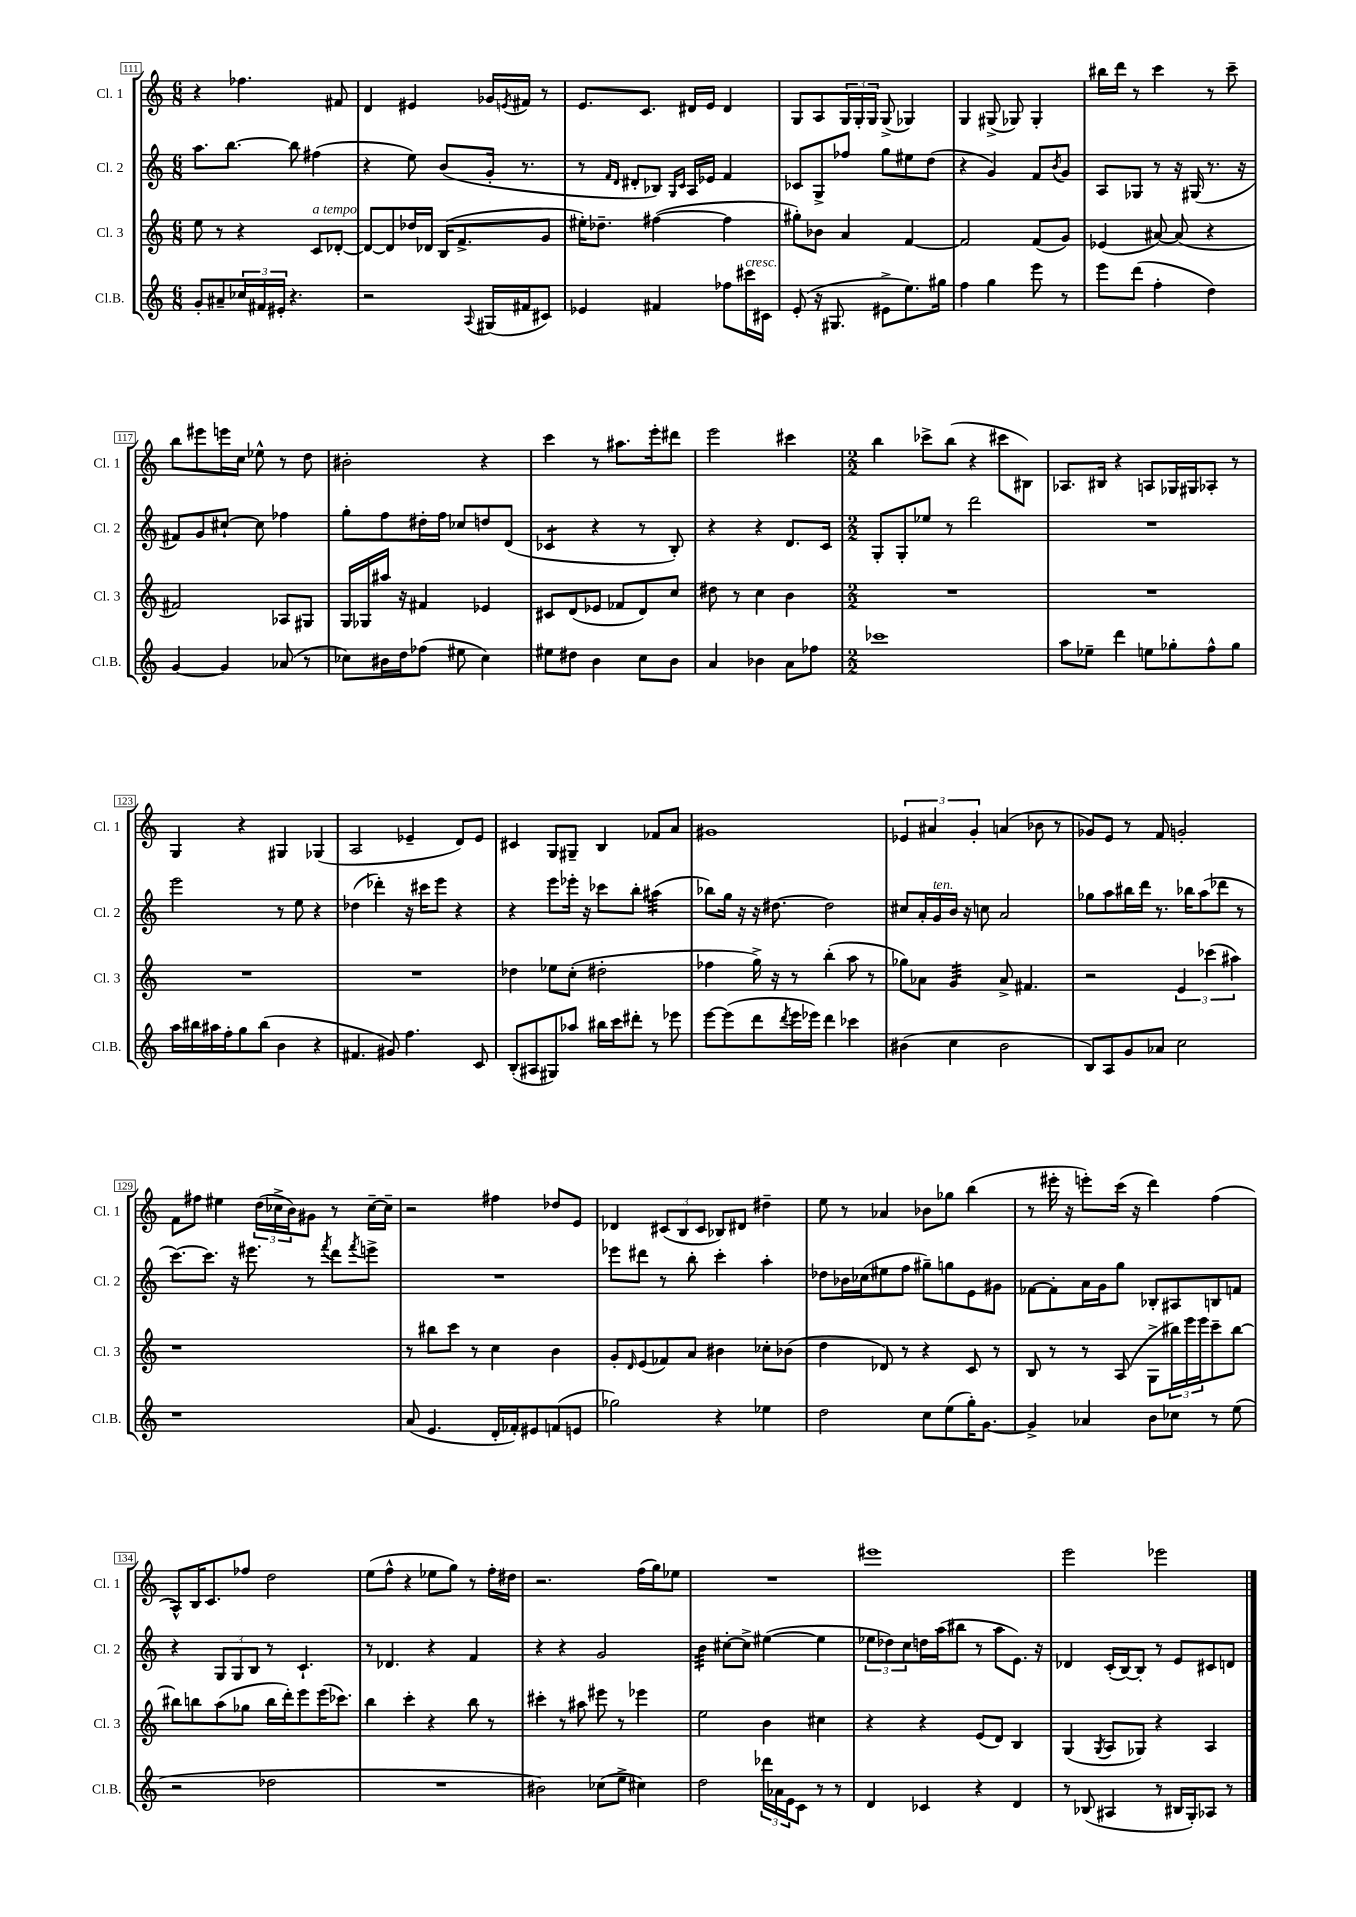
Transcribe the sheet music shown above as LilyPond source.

<<
\new StaffGroup <<
\new Staff = "s0" \with { instrumentName = "Cl. 1" shortInstrumentName = "Cl. 1" } {
    \clef treble \key c \major \numericTimeSignature \time 6/8
    r4 fes''4. fis'8 |
    d'4 eis'4 ges'16 \acciaccatura { e'8 } fis'16 r8 |
    e'8. c'8. dis'16 e'16 dis'4 |
    g8 a8 \tuplet 3/2 { g16 g16-. g16 } g8->( ges4) |
    g4 gis8->( ges8) ges4-. |
    bis''16 d'''16 r8 c'''4 r8 c'''8-- |
    b''8 eis'''8 e'''16 c''16 ees''8-^ r8 d''8 |
    bis'2-. r4 |
    c'''4 r8 ais''8. e'''16-. dis'''8 |
    e'''2 cis'''4 |
    \numericTimeSignature \time 2/2 b''4 ces'''8-> b''8( r4 cis'''8 bis8) |
    aes8. bis16 r4 a8 ges16 gis16 aes8-. r8 |
    g4 r4 gis4 ges4( |
    a2 ees'4-- d'8) ees'8 |
    cis'4 g8 gis8-- b4 fes'8 a'8 |
    gis'1 |
    \tuplet 3/2 { ees'4 ais'4 g'4-. } a'4( bes'8 r8 |
    ges'8) e'8 r8 f'8 g'2-. |
    f'8 fis''8 eis''4 \tuplet 3/2 { d''16( ces''16-> b'16) } gis'8 r8 ces''16~-- ces''16-- |
    r2 fis''4 des''8 e'8 |
    des'4 \tuplet 3/2 { cis'8( b8 cis'8 } bes8) dis'8 dis''4-- |
    e''8 r8 aes'4 bes'8 ges''8 b''4( |
    r8 eis'''16-. r16 e'''8-.) c'''16( r16 d'''4) f''4( |
    a8-^) b16 c'8. fes''8 d''2 |
    e''8( f''8-^ r4 ees''8 g''8) r8 f''16-. dis''16 |
    r2. f''16( g''16) ees''8 |
    R1 |
    eis'''1 |
    e'''2 ees'''2 \bar "|." |
}
\new Staff = "s1" \with { instrumentName = "Cl. 2" shortInstrumentName = "Cl. 2" } {
    \clef treble \key c \major \numericTimeSignature \time 6/8
    a''8. b''8.~ b''8 fis''4( |
    r4 e''8) b'8( g'16-. r8. |
    r8 \grace { f'16 d'16 } dis'8-. bes8) \grace { g16 c'16 } a16 ees'16 f'4 |
    ces'8 g8-> fes''8 g''8 eis''8 d''8( |
    r4 g'4) f'8 \acciaccatura { b'8 } g'8 |
    a8 ges8 r8 r16 gis16( r8. r16 |
    fis'8) g'8 cis''8~-! cis''8 fes''4 |
    g''8-. f''8 dis''16-. f''16 ces''8 d''8 d'8( |
    ces'4:8 r4 r8 b8-.) |
    r4 r4 d'8. c'16 |
    \numericTimeSignature \time 2/2 g8-. g8-. ees''8 r8 d'''2 |
    R1 |
    e'''2 r8 e''8 r4 |
    des''4( des'''4-.) r16 cis'''16 e'''8 r4 |
    r4 e'''8 ees'''16-. r16 ces'''8 b''8-. ais''4:32( |
    bes''8) g''16 r16 r16 dis''8.~ dis''2 |
    cis''8 a'16-. g'16^\markup { \italic "ten." } b'16 r16 c''8 a'2 |
    ges''8 a''8 bis''16 d'''16 r8. bes''16 a''8( des'''8 r8 |
    c'''8.~) c'''8. r16 eis'''8. r8 \acciaccatura { f'''8 } d'''8 \acciaccatura { f'''8 } e'''8-> |
    R1 |
    ees'''8 dis'''8 r8 b''8-. c'''4-. a''4-. |
    des''8 bes'16 ces''16( eis''8 f''8 gis''8--) g''8 e'8 gis'8 |
    fes'8~ fes'8-. a'16 g'16 g''8 bes8-. ais8 b8 f'8 |
    r4 \tuplet 3/2 { g8 g8 b8 } r8 c'4.-! |
    r8 des'4. r4 f'4 |
    r4 r4 g'2 |
    b'4:32 cis''8~-. cis''8-> eis''4~( eis''4 |
    \tuplet 3/2 { ees''8 des''8) c''8 } d''16 a''16( bis''8 r8 a''8 e'8.) r16 |
    des'4 c'16-.( b16~) b8-. r8 e'8 cis'8 d'8 \bar "|." |
}
\new Staff = "s2" \with { instrumentName = "Cl. 3" shortInstrumentName = "Cl. 3" } {
    \clef treble \key c \major \numericTimeSignature \time 6/8
    e''8 r8 r4 c'8^\markup { \italic "a tempo" } des'8~-. |
    des'8~ des'8 des''16 des'16 b16( f'8.-> g'8 |
    eis''16-.) des''8.-- fis''4~( fis''4 |
    gis''8-.) bes'8 a'4 f'4~ |
    f'2 f'8( g'8) |
    ees'4( ais'8~) ais'8( r4 |
    fis'2) aes8 gis8 |
    g16 ges16 ais''16 r16 fis'4 ees'4 |
    cis'8 d'8( ees'8 fes'8 d'8) c''8 |
    dis''8 r8 c''4 b'4 |
    \numericTimeSignature \time 2/2 R1 |
    R1 |
    R1 |
    R1 |
    des''4 ees''8 c''8-.( dis''2-. |
    fes''4 g''16->) r16 r8 b''4-.( a''8 r8 |
    ges''8) aes'8 g'4:32 aes'8-> fis'4. |
    r2 \tuplet 3/2 { e'4 ces'''4( ais''4) } |
    r1 |
    r8 bis''8 c'''8 r8 c''4 b'4 |
    g'8-. \grace { d'16 } e'8( fes'8) a'8 bis'4 ces''8-. bes'8( |
    d''4 des'8) r8 r4 c'8 r8 |
    b8 r8 r8 a8( g8-> \tuplet 3/2 { bis''16) e'''16 e'''16 } c'''8-- bis''8~ |
    bis''8 b''8 a''8( ges''8 b''16 d'''16-.) e'''8 e'''16( ces'''8.) |
    b''4 c'''4-. r4 b''8 r8 |
    cis'''4-. r8 ais''8 eis'''8 r8 ees'''4 |
    e''2 b'4 cis''4 |
    r4 r4 e'8( d'8) b4 |
    g4( \acciaccatura { g8 } a8 ges8) r4 a4 \bar "|." |
}
\new Staff = "s3" \with { instrumentName = "Cl.B." shortInstrumentName = "Cl.B." } {
    \clef treble \key c \major \numericTimeSignature \time 6/8
    g'8-. ais'8-- \tuplet 3/2 { ces''16 fis'16 eis'16-. } r4. |
    r2 \appoggiatura { a8 } gis16( fis'16 cis'8) |
    ees'4 fis'4 fes''8 cis'''16^\markup { \italic "cresc." } cis'16 |
    e'8-.( r16 gis8. eis'8-> e''8.) gis''16 |
    f''4 g''4 e'''8 r8 |
    e'''8 d'''8( f''4-. d''4) |
    g'4~ g'4 aes'8( r8 |
    ces''8) bis'16 d''16 fes''8( eis''8 ces''4) |
    eis''8 dis''8 b'4 c''8 b'8 |
    a'4 bes'4 a'8 fes''8 |
    \numericTimeSignature \time 2/2 ces'''1 |
    a''8 ees''8-- d'''4 e''8 ges''8-. f''8-^ ges''8 |
    a''16 bis''16 ais''16 f''16-. g''8 bis''8( b'4 r4 |
    fis'4. gis'8) f''4. c'8 |
    b8-.( ais8 gis8) aes''8 bis''16 c'''16 dis'''8-. r8 ees'''8 |
    e'''8~ e'''8( d'''8 \acciaccatura { d'''8 } e'''16 ees'''16) d'''4 ces'''4 |
    bis'4( c''4 bis'2 |
    b8) a8 g'8 aes'8 c''2 |
    r1 |
    a'8( e'4. d'16-. fes'16-.) eis'8 f'8( e'8 |
    ges''2) r4 ees''4 |
    d''2 c''8 e''8( g''16-.) g'8.~ |
    g'4-> aes'4 b'8 ces''8 r8 e''8( |
    r2 des''2 |
    R1 |
    bis'2) ces''8( e''8-> cis''4) |
    d''2 \tuplet 3/2 { des'''16 aes'16 e'16 } c'8 r8 r8 |
    d'4 ces'4 r4 d'4 |
    r8 bes8( ais4 r8 bis16 g16-.) aes8 r8 \bar "|." |
}
>>
>>
\layout { \context { \Score currentBarNumber = #111 \override BarNumber.stencil = #(make-stencil-boxer 0.1 0.3 ly:text-interface::print) } }
